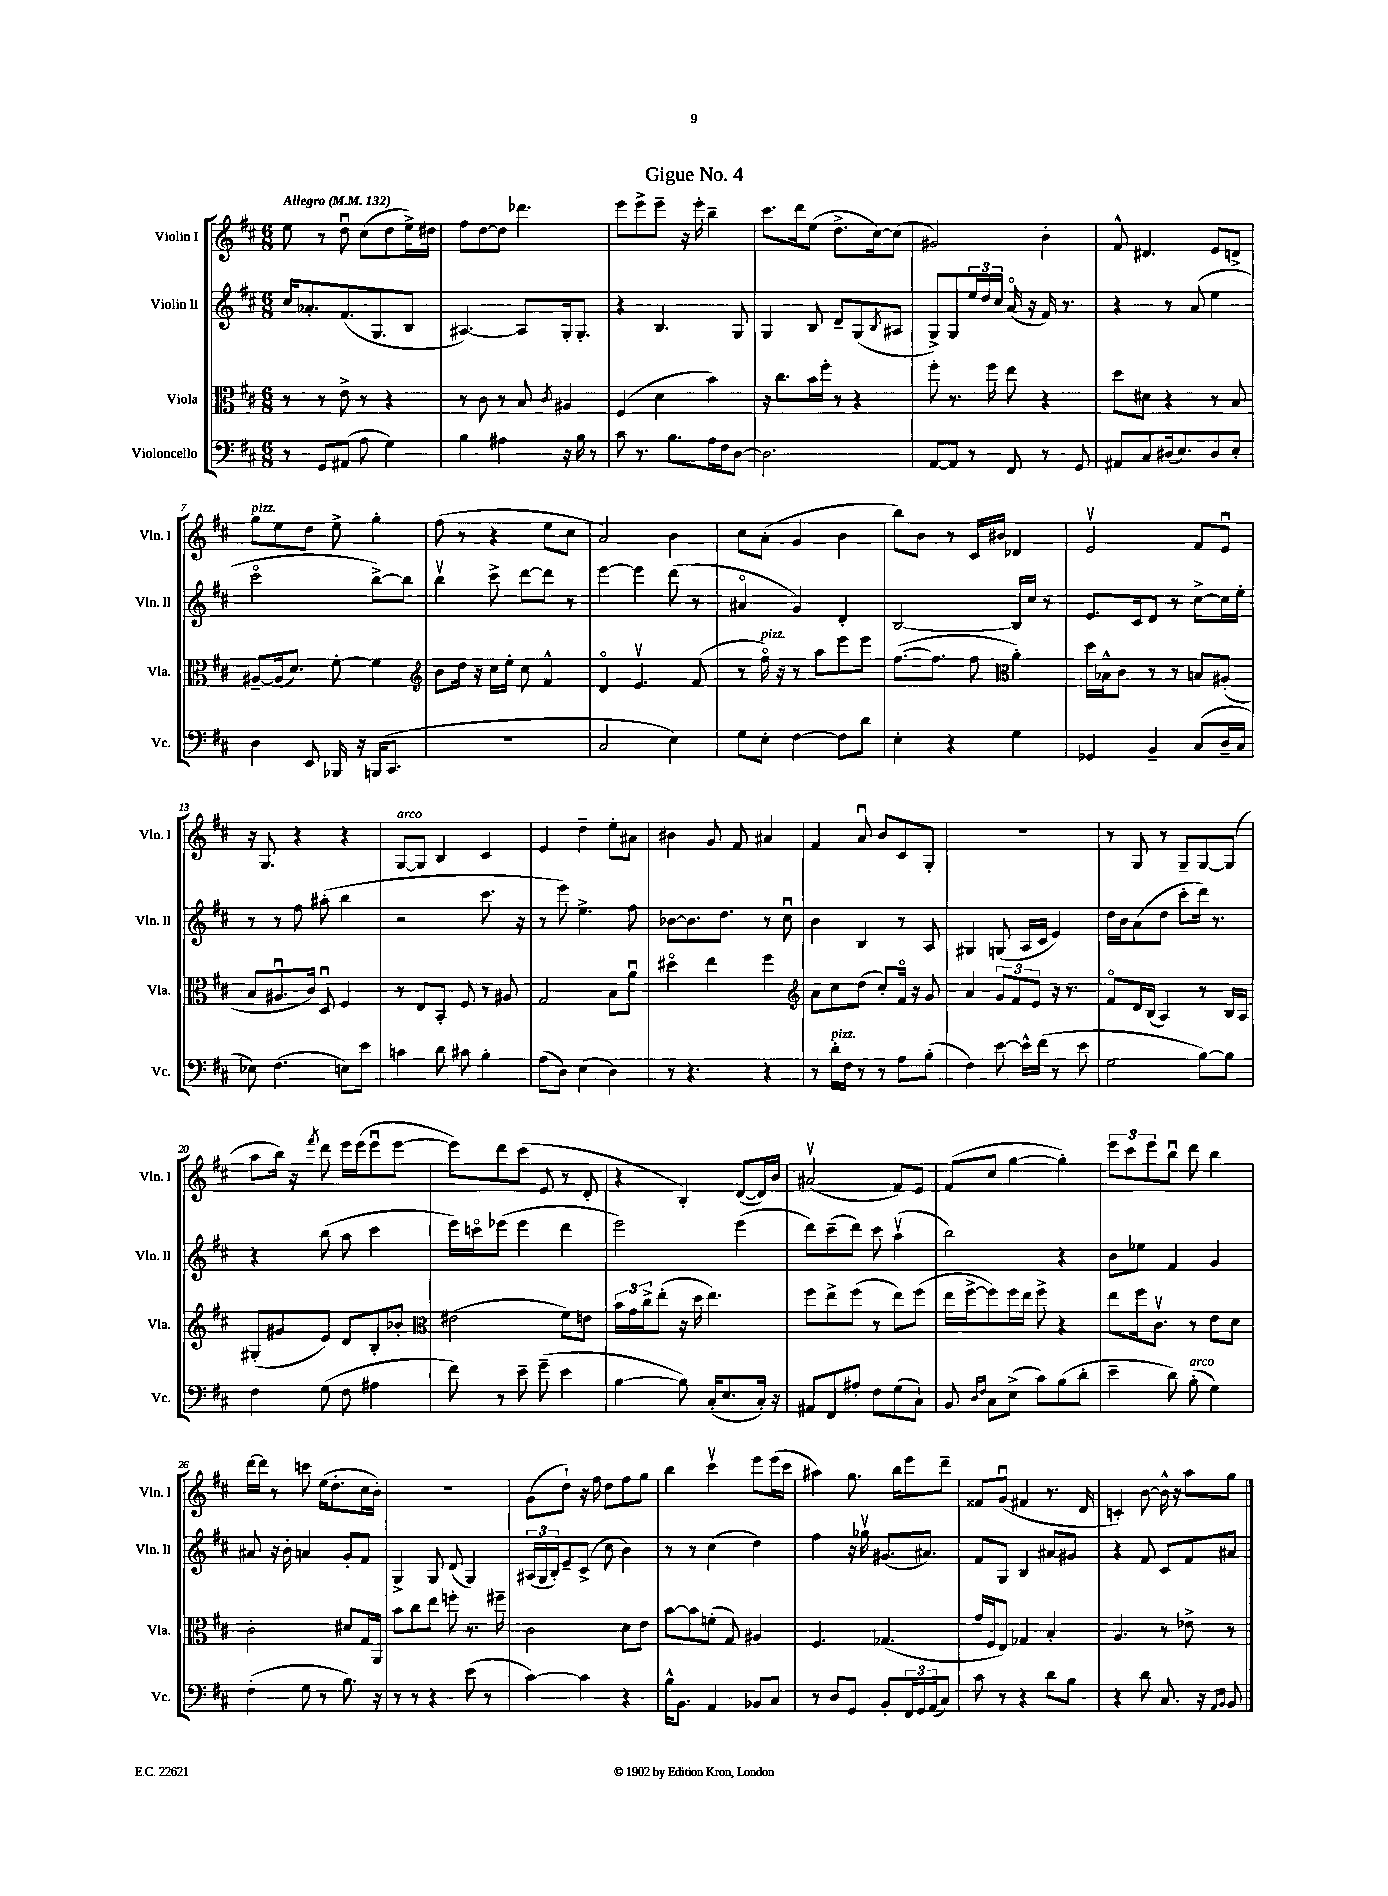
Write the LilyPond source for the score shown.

\header { title = "Gigue No. 4" }
<<
\new StaffGroup <<
\new Staff = "s0" \with { instrumentName = "Violin I" shortInstrumentName = "Vln. I" } {
    \clef treble \key d \major \numericTimeSignature \time 6/8 \tempo "Allegro" 4 = 132
    e''8 r8 d''8\downbow cis''8( d''8 e''16->) dis''16 |
    fis''8 d''8~ d''8 des'''4. |
    e'''8 e'''8-> e'''8-- r16 e'''16-. b''4-- |
    cis'''8. d'''16 e''8( d''8.-> cis''16~) cis''8( |
    gis'2) b'4-. |
    fis'8-^ dis'4. e'8 d'8-> |
    g''8^\markup { \italic "pizz." } e''8 d''8 e''8-> g''4-. |
    fis''8( r8 r4 e''8 cis''8 |
    a'2) b'4 |
    cis''8 a'8-.( g'4 b'4 |
    b''8) b'8 r8 cis'16 bis'16 des'4 |
    e'2\upbow fis'8 e'8\downbow |
    r16 g8. r4 r4 |
    g8~^\markup { \italic "arco" } g8 b4 cis'4 |
    e'4 d''4-- e''8-. ais'8 |
    bis'4 g'8 fis'8 ais'4 |
    fis'4 a'8\downbow b'8 cis'8 g8-. |
    R2. |
    r8 g8 r8 g8-- g8~ g8( |
    a''8 b''16) r16 \acciaccatura { fis'''8 } d'''8 e'''16 e'''16( e'''8\downbow e'''8~ |
    e'''8) d'''8 cis'''8( e'8 r8 d'8-. |
    r4 b4-.) d'8~( d'16) b'16 |
    ais'2\upbow( fis'8) e'8 |
    fis'8( cis''8 g''4~ g''4-.) |
    \tuplet 3/2 { e'''8 cis'''8 e'''8 } b''8\downbow d'''8 b''4 |
    d'''16~ d'''16 r8 c'''8 e''16( d''8.-. cis''16 b'16-.) |
    R2. |
    g'8( d''8-!) r16 fis''16 d''8 fis''8 g''8 |
    b''4 cis'''4\upbow e'''8 e'''16( cis'''16 |
    ais''4) g''8. b''16 e'''8 d'''8-- |
    fisis'8 g'8\downbow( fis'4 r8. d'16 |
    c'4-.) b'8~ b'16-^ r16 a''8 g''8 \bar "|." |
}
\new Staff = "s1" \with { instrumentName = "Violin II" shortInstrumentName = "Vln. II" } {
    \clef treble \key d \major \numericTimeSignature \time 6/8
    cis''16 aes'8.-. fis'8.( g8. b8 |
    ais4.~) ais8 g16-. g8.-. |
    r4 b4. g8 |
    g4 b8 d'8-- g8( \acciaccatura { b8 } ais8 |
    g8->) g8 \tuplet 3/2 { e''16 d''16 cis''16 } a'16\flageolet( r16 fis'16) r8. |
    r4 r8 a'8( e''4 |
    cis'''2\flageolet b''8~->) b''8 |
    b''4\upbow cis'''8-> d'''8~ d'''8 r8 |
    e'''4~ e'''4 d'''8( r8 |
    ais'4\flageolet g'4) d'4-. |
    b2~ b16 cis''16 r8 |
    e'8. cis'16 d'8 r8 cis''8~-> cis''16 e''16-. |
    r8 r8 fis''8 ais''8-.( b''4 |
    r2 cis'''8. r16 |
    r8 e'''8) e''4.-> fis''8 |
    bes'8~ bes'8. d''8. r8 cis''8\downbow |
    b'4 b4 r8 a8 |
    gis4 g8( a16 cis'16 e'4) |
    d''16 b'16 a'8( d''8 cis'''8-. d'''16) r8. |
    r4 b''8( a''8 cis'''4 |
    e'''16) c'''16\flageolet ees'''8( ees'''4 d'''4 |
    e'''2) e'''4( |
    d'''8) cis'''8--( d'''8) cis'''8 a''4\upbow( |
    b''2) r4 |
    b'8 ees''8 fis'4 g'4 |
    ais'8 r16 b'16-. a'4 g'8-. fis'8 |
    g4-> g8 d'8( g4) |
    \tuplet 3/2 { ais16( g16 b16-.) } e'8-- cis'8->( cis''8 b'4) |
    r8 r8 cis''4( d''4) |
    fis''4 r16 ges''16\upbow gis'8.( ais'8.) |
    fis'8 g8 b4 ais'8 gis'8 |
    r4 fis'8 cis'8 fis'8 ais'8 \bar "|." |
}
\new Staff = "s2" \with { instrumentName = "Viola" shortInstrumentName = "Vla." } {
    \clef alto \key d \major \numericTimeSignature \time 6/8
    r8 r8 e'8-> r8 r4 |
    r8 cis'8 r8 b8 \acciaccatura { cis'8 } ais4 |
    fis4( d'4 b'4) |
    r16 cis''8. b'16 fis''16-. r8 r4 |
    fis''8-. r8. fis''16 e''8 r4 |
    d''8 dis'8 r4 r8 b8 |
    ais8~-- ais16( d'8.) fis'8~-. fis'4 |
    \clef treble b'8 d''16 r16 cis''16 e''16-. cis''8 fis'4-^ |
    d'4\flageolet e'4.\upbow fis'8( |
    r8 fis''16\flageolet^\markup { \italic "pizz." }) r16 r8 a''8 e'''8 e'''8 |
    fis''8.~( fis''8. fis''8 \clef alto a'4-.) |
    d''16 bes16-^ cis'8 r8 r8 b8 ais8-.( |
    b8 ais8.\downbow cis'16) d8\downbow fis4 |
    r8 e8 b,8-. fis8 r8 ais8 |
    g2 b8 a'8\downbow |
    dis''4\flageolet e''4 fis''4 |
    \clef treble a'8 cis''8 d''8( cis''8-.) fis'16\flageolet r16 g'8 |
    a'4 \tuplet 3/2 { g'8 fis'8 e'8 } r16 r8. |
    fis'8\flageolet d'16 b16( a4) r8 b16 a16 |
    gis8-.( gis'8 e'8) d'8 b8-. bes'8-. |
    \clef alto eis'2( fis'8) e'8 |
    \tuplet 3/2 { b'16 g'16 cis''16-> } e''8-.( r16 d''16 e''4.) |
    fis''8 e''8-> fis''8( r8 e''8) fis''8( |
    e''16 fis''16~-> fis''8) fis''16 e''16 fis''8-> r4 |
    e''8 fis''16 cis'8.\upbow r8 e'8 d'8 |
    cis'2-. dis'8 g16 a,16 |
    b'8 cis''8 e''8 f''8-. r8. fis''16-- |
    cis'2 d'8 e'8 |
    b'8~ b'8 f'8-.( g8) ais4 |
    fis4. ges4.( |
    g'16 fis16 e8) ges4 b4-. |
    a4. r8 ees'8-> r8 \bar "|." |
}
\new Staff = "s3" \with { instrumentName = "Violoncello" shortInstrumentName = "Vc." } {
    \clef bass \key d \major \numericTimeSignature \time 6/8
    r8 g,8 ais,8( a8 g4) |
    b4 ais4 r16 b16 r8 |
    cis'8 r8. b8. a16 fis16 d8~ |
    d2. |
    a,8~ a,8 r8 fis,8 r8 g,8 |
    ais,8 cis8 dis16( e8.) dis8 e8-. |
    d4 e,8 bes,,16 r16 b,,16( cis,8. |
    R2. |
    cis2 e4) |
    g8 e8-. fis4~ fis8 d'8 |
    e4-. r4 g4 |
    ges,4 b,4-- cis8( d16-- cis16 |
    ees8) fis4.( e8) e'8 |
    c'4 d'8 cis'8 b4-. |
    a8( d8) e4( d4) |
    r8 r4. r4 |
    r8 d'16-.^\markup { \italic "pizz." } fis16 r8 r8 a8 b8-.( |
    fis4) e'8~ e'16-^ fis'16( r8 e'8 |
    g2 b8~) b8 |
    fis4 g8( fis8 ais4 |
    fis'8) r8 e'8-- g'8--( e'4 |
    b4~ b8) cis16-.( e8. cis16-.) r16 |
    ais,8 fis,8 ais8-. fis8 g8( cis8-!) |
    b,8 \grace { d16 fis16 } cis8 e8->( cis'8) b8( d'8-. |
    e'4-- d'8) b8-.^\markup { \italic "arco" }( g4) |
    fis4-.( g8 r8 b8.) r16 |
    r8 r8 r4 e'8( r8 |
    cis'4~) cis'4 r4 |
    b16-^ b,8. a,4 bes,8 cis8 |
    r8 d8 g,8 b,8-. \tuplet 3/2 { fis,16 g,16 a,16( } cis8) |
    cis'8 r8 r4 d'8 b8 |
    r4 d'8 cis8. r16 \grace { a,16 b,16 } b,8 \bar "|." |
}
>>
>>
